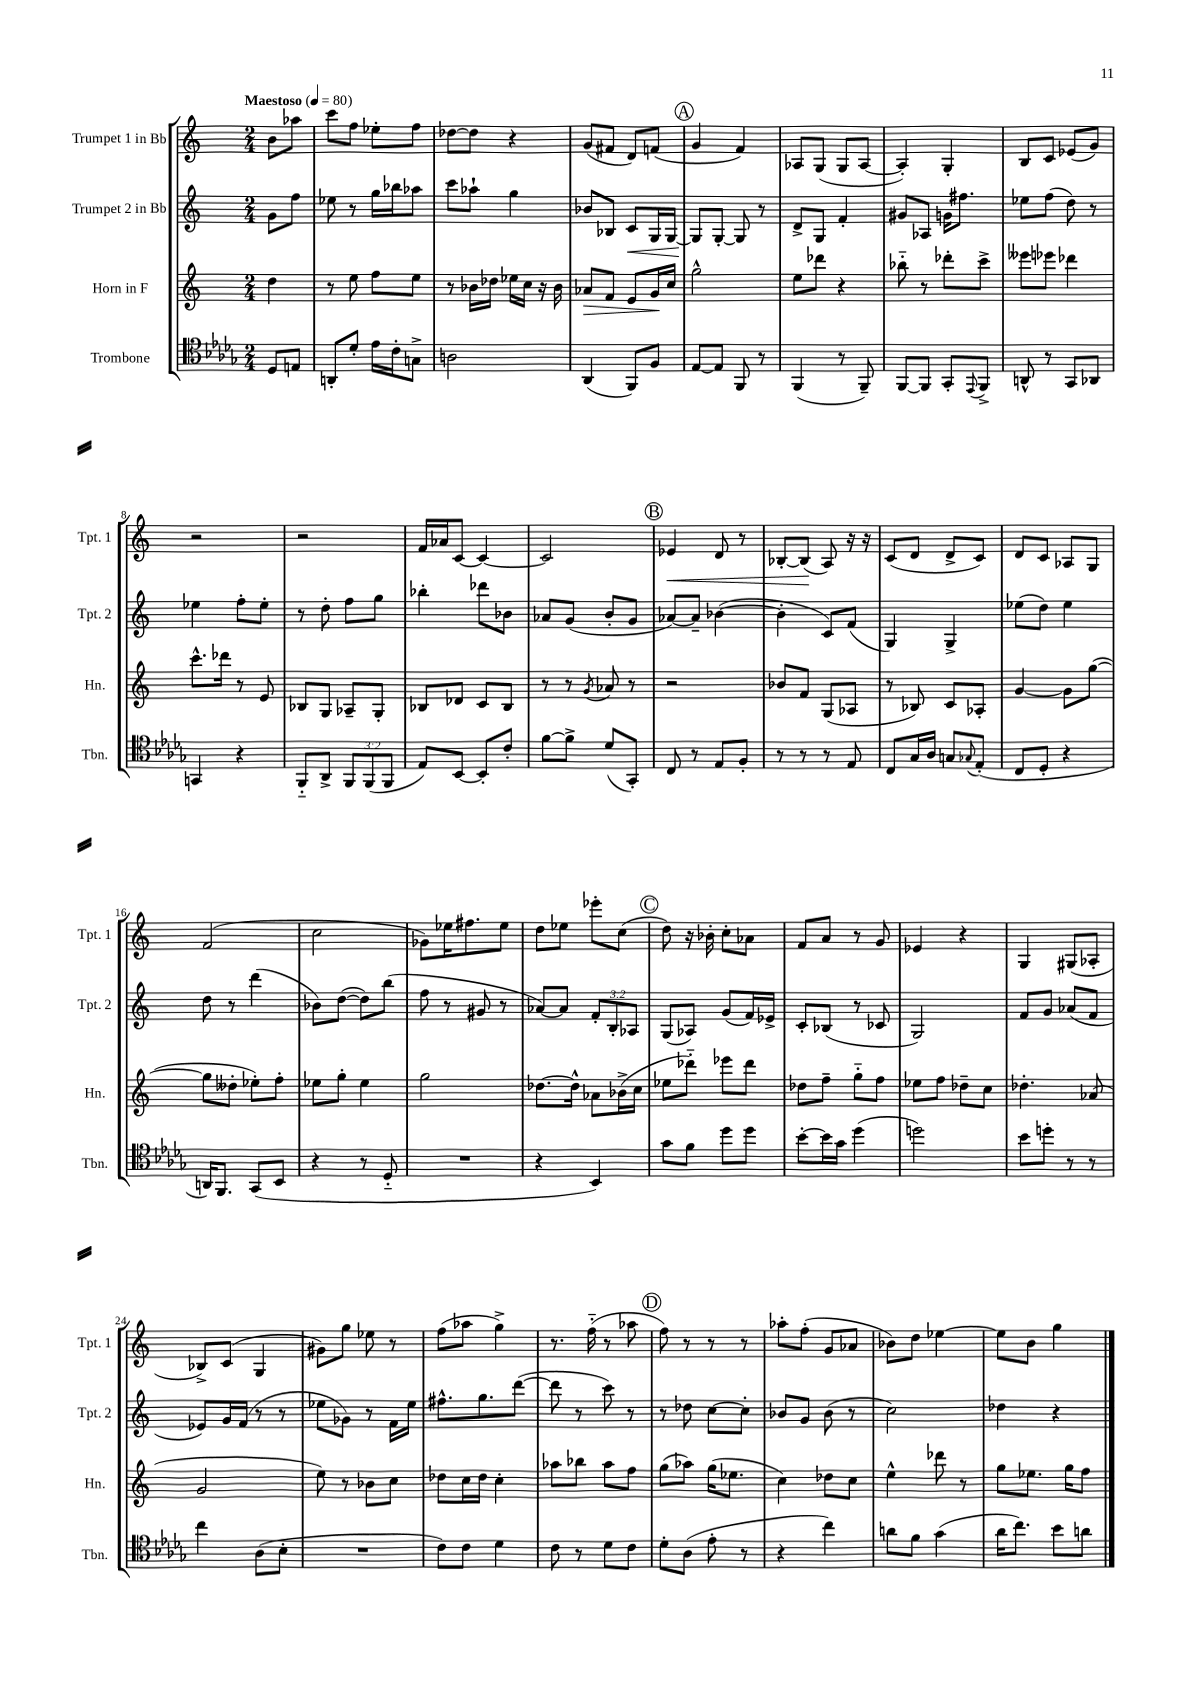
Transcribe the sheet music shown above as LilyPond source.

<<
\new StaffGroup <<
\new Staff = "s0" \with { instrumentName = "Trumpet 1 in Bb" shortInstrumentName = "Tpt. 1" } {
    \clef treble \key c \major \numericTimeSignature \time 2/4 \partial 4 \tempo "Maestoso" 4 = 80
    b'8 aes''8 |
    c'''8 f''8 ees''8-. f''8 |
    des''8~ des''8 r4 |
    g'8( fis'8 d'8) f'8( |
    \mark \markup { \circle "A" } g'4 f'4) |
    aes8 g8( g8 aes8~ |
    aes4-.) g4-. |
    b8 c'8 ees'8( g'8) |
    r2 |
    r2 |
    f'16 aes'16 c'8~ c'4~ |
    c'2 |
    \mark \markup { \circle "B" } ees'4\< d'8 r8 |
    bes8~-. bes8\!( a8) r16 r16 |
    c'8( d'8 d'8-> c'8) |
    d'8 c'8 aes8 g8 |
    f'2( |
    c''2 |
    ges'8) ees''16 fis''8. ees''8 |
    d''8 ees''8 ees'''8-. c''8( |
    \mark \markup { \circle "C" } d''8) r16 bes'16-. c''8-. aes'8 |
    f'8 a'8 r8 g'8 |
    ees'4 r4 |
    g4 gis8( aes8-. |
    bes8->) c'8( g4 |
    gis'8) g''8 ees''8 r8 |
    f''8( aes''8 g''4->) |
    r8. f''16-_( r8 aes''8 |
    \mark \markup { \circle "D" } f''8) r8 r8 r8 |
    aes''8-. f''8-.( g'8 aes'8 |
    bes'8) d''8 ees''4~ |
    ees''8 b'8 g''4 \bar "|." |
}
\new Staff = "s1" \with { instrumentName = "Trumpet 2 in Bb" shortInstrumentName = "Tpt. 2" } {
    \clef treble \key c \major \numericTimeSignature \time 2/4 \override Staff.TupletNumber.text = #tuplet-number::calc-fraction-text \partial 4
    g'8 f''8 |
    ees''8 r8 g''16 bes''16 aes''8 |
    c'''8 aes''8-! g''4 |
    bes'8 bes8 c'8\< g16 g16~ |
    \mark \markup { \circle "A" } g8\! g8~-. g8 r8 |
    d'8-> g8 f'4-. |
    gis'8 aes8 g'16 fis''8. |
    ees''8 f''8( d''8) r8 |
    ees''4 f''8-. ees''8-. |
    r8 d''8-. f''8 g''8 |
    bes''4-. des'''8 bes'8 |
    aes'8 g'8( b'8-. g'8 |
    \mark \markup { \circle "B" } aes'8~) aes'8-- bes'4~( |
    bes'4-. c'8) f'8( |
    g4) g4-> |
    ees''8( d''8) ees''4 |
    d''8 r8 d'''4( |
    bes'8) d''8~( d''8) b''8( |
    f''8 r8 gis'8 r8 |
    aes'8~) aes'8 \tuplet 3/2 { f'8-. b8-. aes8 } |
    \mark \markup { \circle "C" } g8( aes8) g'8( f'16) ees'16-> |
    c'8-. bes8( r8 ces'8 |
    g2) |
    f'8 g'8 aes'8( f'8 |
    ees'8) g'16 f'16( r8 r8 |
    ees''8 ges'8) r8 f'16 ees''16 |
    fis''8.-^ g''8. d'''8~( |
    d'''8 r8 c'''8) r8 |
    \mark \markup { \circle "D" } r8 des''8 c''8~ c''8-. |
    bes'8 g'8 bes'8( r8 |
    c''2) |
    des''4 r4 \bar "|." |
}
\new Staff = "s2" \with { instrumentName = "Horn in F" shortInstrumentName = "Hn." } {
    \clef treble \key c \major \numericTimeSignature \time 2/4 \partial 4
    d''4 |
    r8 e''8 f''8 e''8 |
    r8 bes'16 des''16 ees''16 c''16 r16 bes'16 |
    aes'8\> f'8 e'8 g'16\! c''16 |
    \mark \markup { \circle "A" } g''2-^ |
    e''8 des'''8 r4 |
    bes''8-_ r8 des'''8-. c'''8-> |
    eeses'''8 ees'''8 des'''4 |
    c'''8.-^ des'''16 r8 e'8 |
    bes8 g8 aes8-- g8-. |
    bes8 des'8 c'8 bes8 |
    r8 r8 \acciaccatura { g'8 } aes'8 r8 |
    \mark \markup { \circle "B" } r2 |
    bes'8 f'8 g8( aes8 |
    r8 bes8) c'8 aes8-. |
    g'4~ g'8 g''8~( |
    g''8 deses''8-. ees''8-.) f''8-. |
    ees''8 g''8-. ees''4 |
    g''2 |
    des''8.~ des''16-^ aes'8 bes'16->( c''16 |
    \mark \markup { \circle "C" } ees''8 des'''8-_) ees'''8 des'''8 |
    des''8 f''8-- g''8-_ f''8 |
    ees''8 f''8 des''8-- c''8 |
    des''4.-. aes'8( |
    g'2 |
    e''8) r8 bes'8 c''8 |
    des''8 c''16 des''16 c''4-. |
    aes''8 bes''8 aes''8 f''8 |
    \mark \markup { \circle "D" } g''8( aes''8) g''16( ees''8. |
    c''4) des''8 c''8 |
    e''4-^ des'''8 r8 |
    g''8 ees''8. g''16 f''8 \bar "|." |
}
\new Staff = "s3" \with { instrumentName = "Trombone" shortInstrumentName = "Tbn." } {
    \clef tenor \key des \major \numericTimeSignature \time 2/4 \override Staff.TupletNumber.text = #tuplet-number::calc-fraction-text \partial 4
    des8 e8 |
    a,8-. des'8-. ees'16 c'16-. g8-> |
    a2 |
    aes,4( f,8) f8 |
    \mark \markup { \circle "A" } ees8~ ees8 f,8 r8 |
    f,4( r8 f,8--) |
    f,8~ f,8 ges,8-. \appoggiatura { ees,8 } f,8-> |
    a,8-^ r8 ges,8 aes,8 |
    g,4 r4 |
    f,8-_ aes,8-> \tuplet 3/2 { f,8 f,8( f,8 } |
    ees8) bes,8~ bes,8-. c'8-. |
    f'8~ f'8-> des'8( ges,8-.) |
    \mark \markup { \circle "B" } c8 r8 ees8 f8-. |
    r8 r8 r8 ees8 |
    c8 ges16 aes16 g8 \appoggiatura { ges8 } ees8-.( |
    c8 des8-. r4 |
    a,16) f,8. ges,8( bes,8 |
    r4 r8 des8-_ |
    R2 |
    r4 bes,4) |
    \mark \markup { \circle "C" } ges'8 f'8 des''8 des''8 |
    bes'8~-. bes'16 ges'16 des''4( |
    d''2) |
    bes'8 d''8-. r8 r8 |
    c''4 aes8( bes8-. |
    R2 |
    c'8) c'8 des'4 |
    c'8 r8 des'8 c'8 |
    \mark \markup { \circle "D" } des'8-. aes8( ees'8-. r8 |
    r4 c''4) |
    a'8 f'8 ges'4( |
    aes'16 c''8.) bes'8 a'8 \bar "|." |
}
>>
>>
